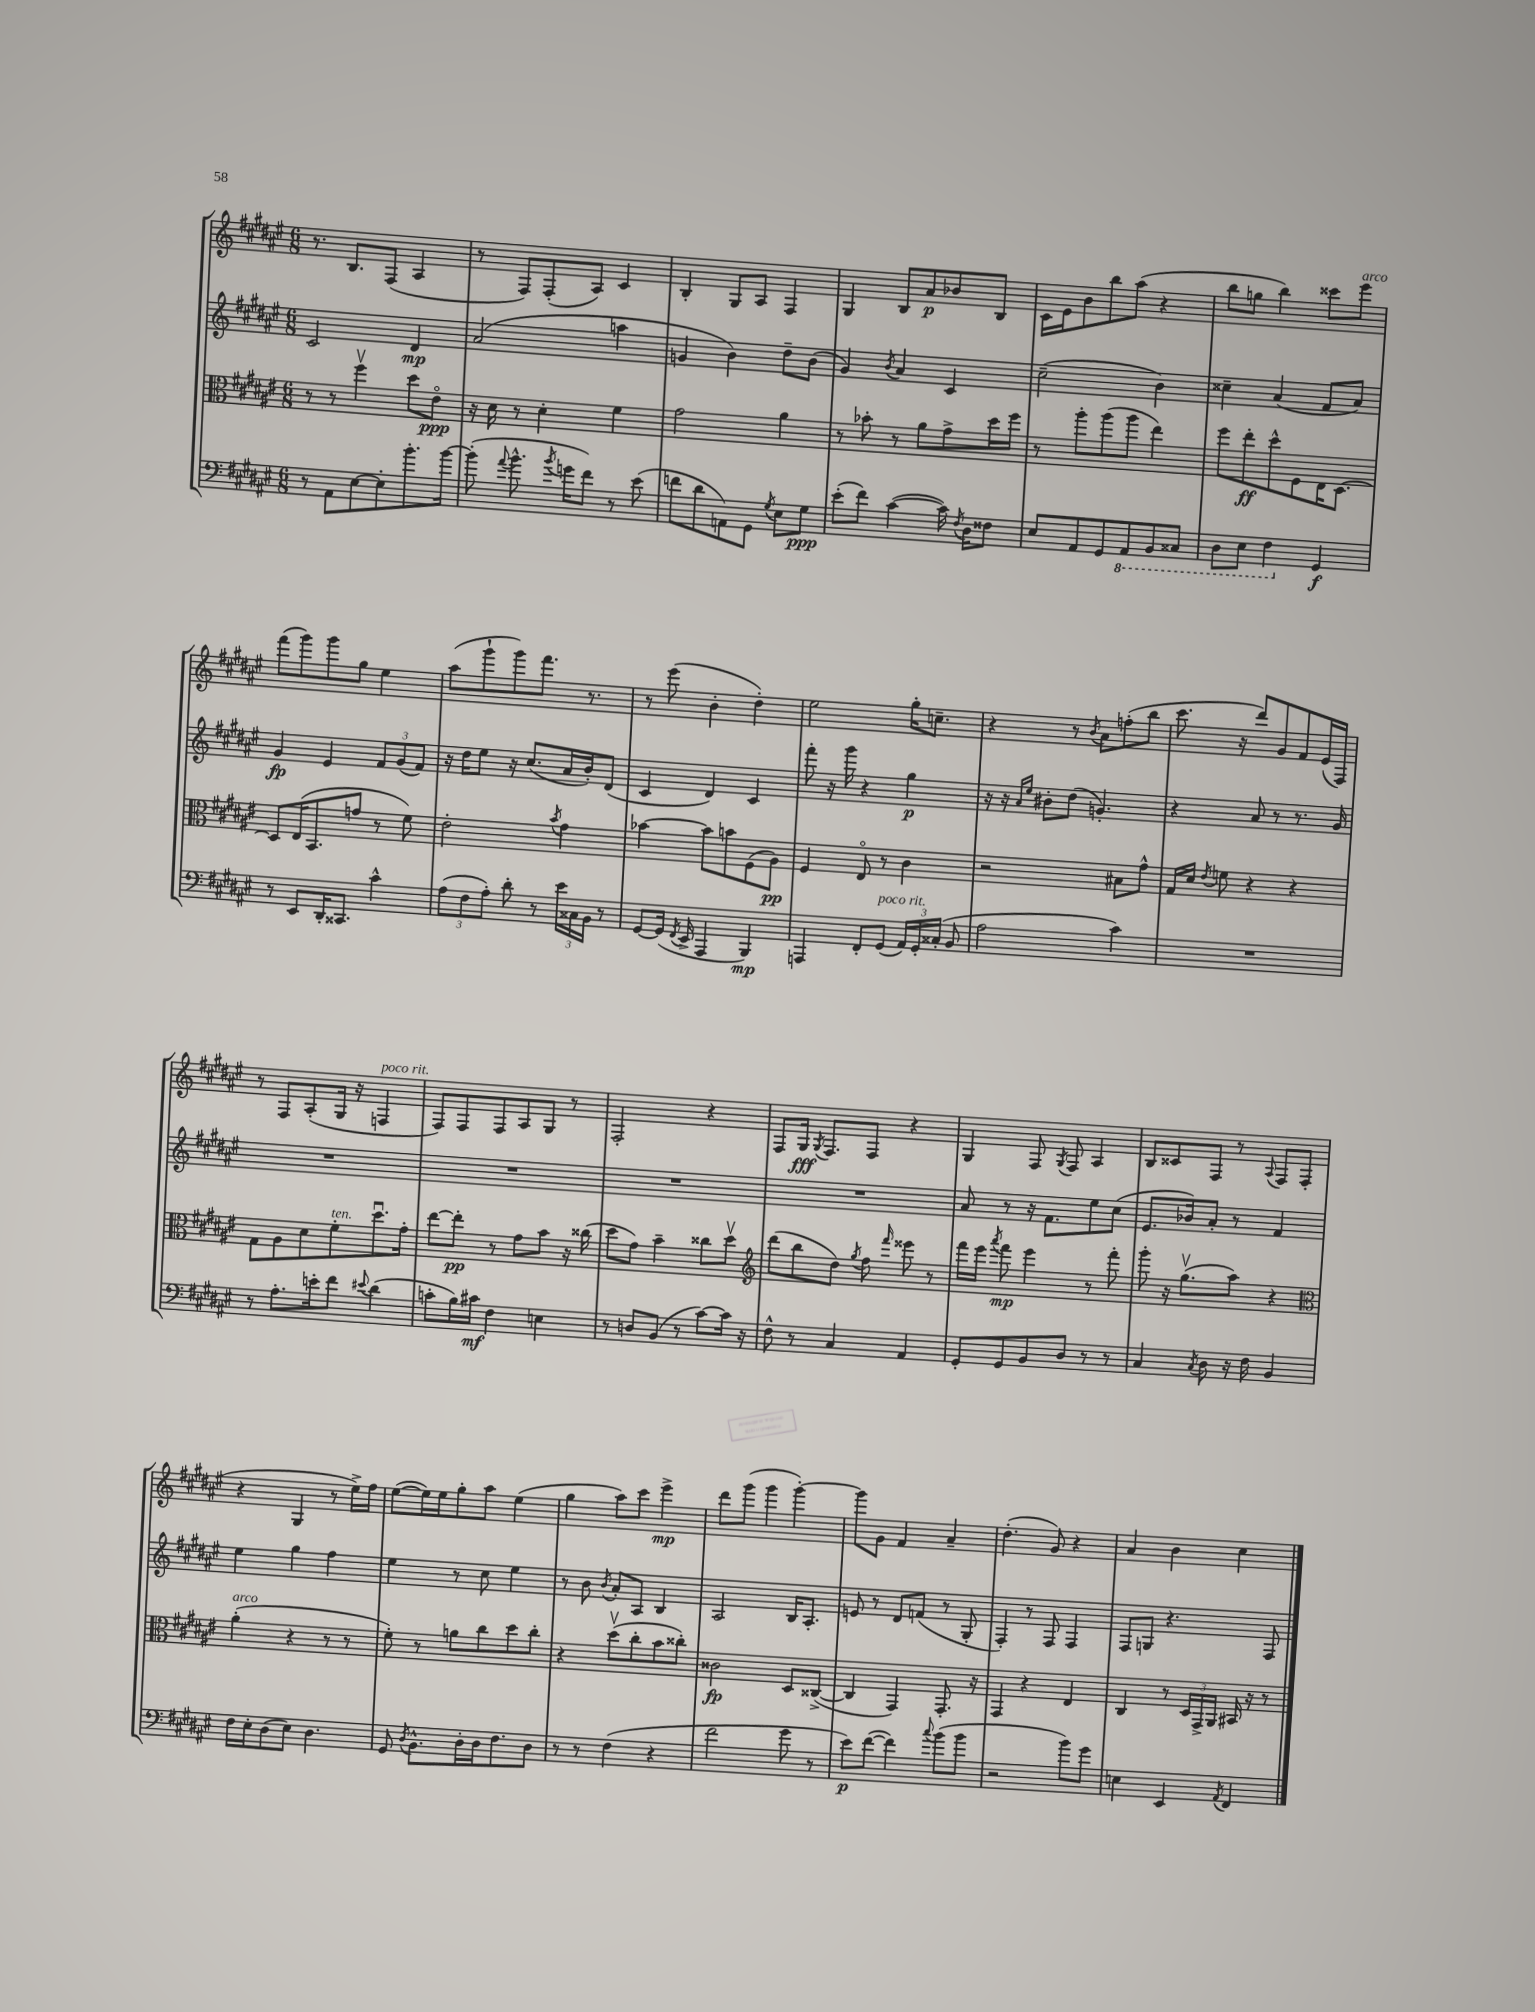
<<
\new StaffGroup <<
\new Staff = "s0" {
    \clef treble \key fis \major \numericTimeSignature \time 6/8
    \autoBeamOff r8. b8.[ fis8]( ais4 |
    r8 fis8[) fis8-.( ais8]) cis'4 |
    b4-. gis8[ ais8] fis4 |
    gis4 b8[ ais'8\p bes'8 b8] |
    cis'16[ eis'16 b'8 b''8 ais''8]( r4 |
    b''8[ g''8] b''4) cisis'''8[ eis'''8]^\markup { \italic "arco" } |
    fis'''8[( gis'''8) gis'''8 gis''8] eis''4 |
    ais''8[( gis'''8-! gis'''8) fis'''8.] r8. |
    r8 eis'''8( b'4-. dis''4-.) |
    eis''2 gis''16[-. c''8.]-- |
    r4 r8 \acciaccatura { b'8 } ais'8[ f''8-.( b''8] |
    cis'''8. r16 dis'''8[) gis'8 fis'8 eis'16( fis16]) |
    r8 fis8[ ais8-.( gis16] r16 f4^\markup { \italic "poco rit." } |
    fis8[) fis8 fis8 ais8 gis8] r8 |
    fis2-. r4 |
    fis8[ gis16]\fff \acciaccatura { gis8 } fis8.[ fis8] r4 |
    gis4 fis8 \acciaccatura { gis8 } fis8 ais4 |
    b8[ cisis'8 fis8] r8 \appoggiatura { ais8 } fis8[ fis8]-.( |
    r4 gis4 r8 eis''16[->) fis''16] |
    eis''8[~( eis''16) eis''16 gis''8-. ais''8] eis''4( |
    gis''4 ais''8[) cis'''8] eis'''4->\mp |
    dis'''8[ gis'''8]( gis'''4 gis'''4~-.) |
    gis'''8[ gis'8] fis'4 ais'4-- |
    dis''4.-.( gis'8) r4 |
    ais'4 b'4 cis''4 \bar "|." |
}
\new Staff = "s1" {
    \clef treble \key fis \major \numericTimeSignature \time 6/8
    \autoBeamOff cis'2 dis'4\mp |
    ais'2( a''4 |
    g'4 b'4) dis''8[-- b'8]( |
    gis'4) \acciaccatura { b'8 } ais'4 cis'4 |
    cis''2--( b'4) |
    cisis''4-- ais'4( fis'8[ ais'8]) |
    gis'4\fp eis'4 \tuplet 3/2 { fis'8[ gis'8( fis'8]) } |
    r16 dis''16[ eis''8] r16 cis''8.[( ais'16 b'16-.) dis'8]( |
    cis'4 dis'4) cis'4 |
    fis'''8-. r16 gis'''16 r4 gis''4\p |
    r16 r16 \grace { ais'16[ eis''16] } bis'8[-. dis''8]( g'4.-.) |
    r4 ais'8 r8 r8. gis'16 |
    R2. |
    R2. |
    R2. |
    R2. |
    ais'8 r8 r16 fis'8.[ eis''8 cis''8]( |
    eis'8.[ bes'16) ais'8]-. r8 fis'4 |
    eis''4 gis''4 fis''4 |
    eis''4 r8 cis''8 eis''4 |
    r8 b'8 \acciaccatura { b'8 } ais'8[-. ais8] b4 |
    ais2 b16[ ais8.]-. |
    e'8 r8 dis'8[ f'8]( r8 gis8-. |
    fis4-.) r8 fis8 fis4 |
    fis8[ g8] r4. fis8 \bar "|." |
}
\new Staff = "s2" {
    \clef alto \key fis \major \numericTimeSignature \time 6/8
    \autoBeamOff r8 r8 fis''4\upbow dis''8[ eis'8]\flageolet\ppp |
    r16 dis'16 r8 dis'4-. fis'4 |
    gis'2 ais'4 |
    r8 bes'8-. r8 ais'8[ gis'8-> dis''16 fis''16] |
    r8 ais''8[-. ais''8( ais''8] eis''4) |
    fis''8[ eis''8-.\ff dis''8-^ fis8 eis16 dis8.]~ |
    dis8[ eis16( b,8. g'8] r8 fis'8) |
    eis'2-. \acciaccatura { b'8 } gis'4 |
    bes'4~ bes'8[ b'8 fis8( ais8]\pp) |
    fis4 eis8\flageolet r8 cis'4 |
    r2 bis8[ gis'8]-^ |
    gis16[ dis'16] \acciaccatura { eis'8 } f'8 r4 r4 |
    gis8[ ais8 dis'8 fis'8-.^\markup { \italic "ten." } dis''8.\downbow gis'16]-. |
    eis''8[~ eis''8]-.\pp r8 gis'8[ b'8] r16 cisis''16( |
    dis''8[ gis'8]) b'4-- cisis''8[ dis''8]\upbow |
    \clef treble dis'''8[( b''8 dis''8]) \acciaccatura { gis''8 } fis''8 \grace { fis'''16 } eisis'''8 r8 |
    fis'''16[ eis'''16] \acciaccatura { ais'''8 } fis'''8\mp eis'''4 r8 fis'''8-. |
    gis'''8-. r16 gis''8.[\upbow( ais''8]) r4 |
    \clef alto ais'4-.^\markup { \italic "arco" }( r4 r8 r8 |
    fis'8-.) r8 a'8[ cis''8 dis''8 cis''8]-. |
    r4 dis''8[\upbow( cis''8-. b'8 cisis''8]-.) |
    cisis'2\fp dis8[ cisis8]~->( |
    cisis4 gis,4) gis,8.-. r16 |
    gis,4 r4 eis4 |
    cis4 r8 \tuplet 3/2 { dis16[ gis,16-> ais,16] } bis,16 r16 r8 \bar "|." |
}
\new Staff = "s3" {
    \clef bass \key fis \major \numericTimeSignature \time 6/8
    \autoBeamOff r8 ais,8[ eis8~ eis8-. b'8.-. b'16]~ |
    b'8-.( \appoggiatura { ais'8 } b'8.-^ \acciaccatura { b'8 } g'16[ fis'8]) r8 eis'8( |
    f'8[ dis'8 a,8) gis,8] \acciaccatura { gis8 } eis8[ gis8]\ppp |
    eis'8[-.( fis'8]) cis'4~( cis'16) \acciaccatura { fis8 } dis16[ fisis8] |
    eis8[ ais,8 gis,8 \ottava #-1 ais,,8 b,,8 cisis,8] |
    dis,8[ eis,8] fis,4 \ottava #0 gis,4\f |
    r8 eis,8[ dis,16-. cisis,8.] cis'4-^ |
    \tuplet 3/2 { ais8[( fis8 ais8]-.) } dis'8-. r8 \tuplet 3/2 { eis'16[ cisis16 b,16] } r8 |
    gis,8[~ gis,16]( \acciaccatura { fis,8 } eis,16-> ais,,4 b,,4\mp) |
    a,,4 fis,8[-. gis,8]^\markup { \italic "poco rit." }( \tuplet 3/2 { ais,16[) gis,16-. cisis16]-.( } b,8 |
    ais2 cis'4) |
    R2. |
    r8 ais8.[-. e'16-. fis'8] \appoggiatura { eis'8 } dis'4( |
    c'8[-. b16) cis'16]\mf fis4 e4 |
    r8 d8[ b,8]( r8 cis'8[~) cis'16] r16 |
    fis8-^ r8 cis4 ais,4 |
    gis,8[-. gis,8 b,8 dis8] r8 r8 |
    cis4 \acciaccatura { cis8 } dis8 r16 fis16 b,4 |
    fis16[ eis16-. dis8( eis8]) dis4. |
    gis,8 \acciaccatura { dis8 } b,8.[-^ dis16-. dis16 fis8. dis8] |
    r8 r8 fis4( r4 |
    fis'2 gis'8 r8 |
    eis'8[\p) fis'8]~( fis'4) \appoggiatura { cis''8 } b'8[( b'8] |
    r2 b'8[) gis'8] |
    e4 eis,4 \acciaccatura { ais,8 } fis,4 \bar "|." |
}
>>
>>
\layout { \context { \Score \remove "Bar_number_engraver" } }
